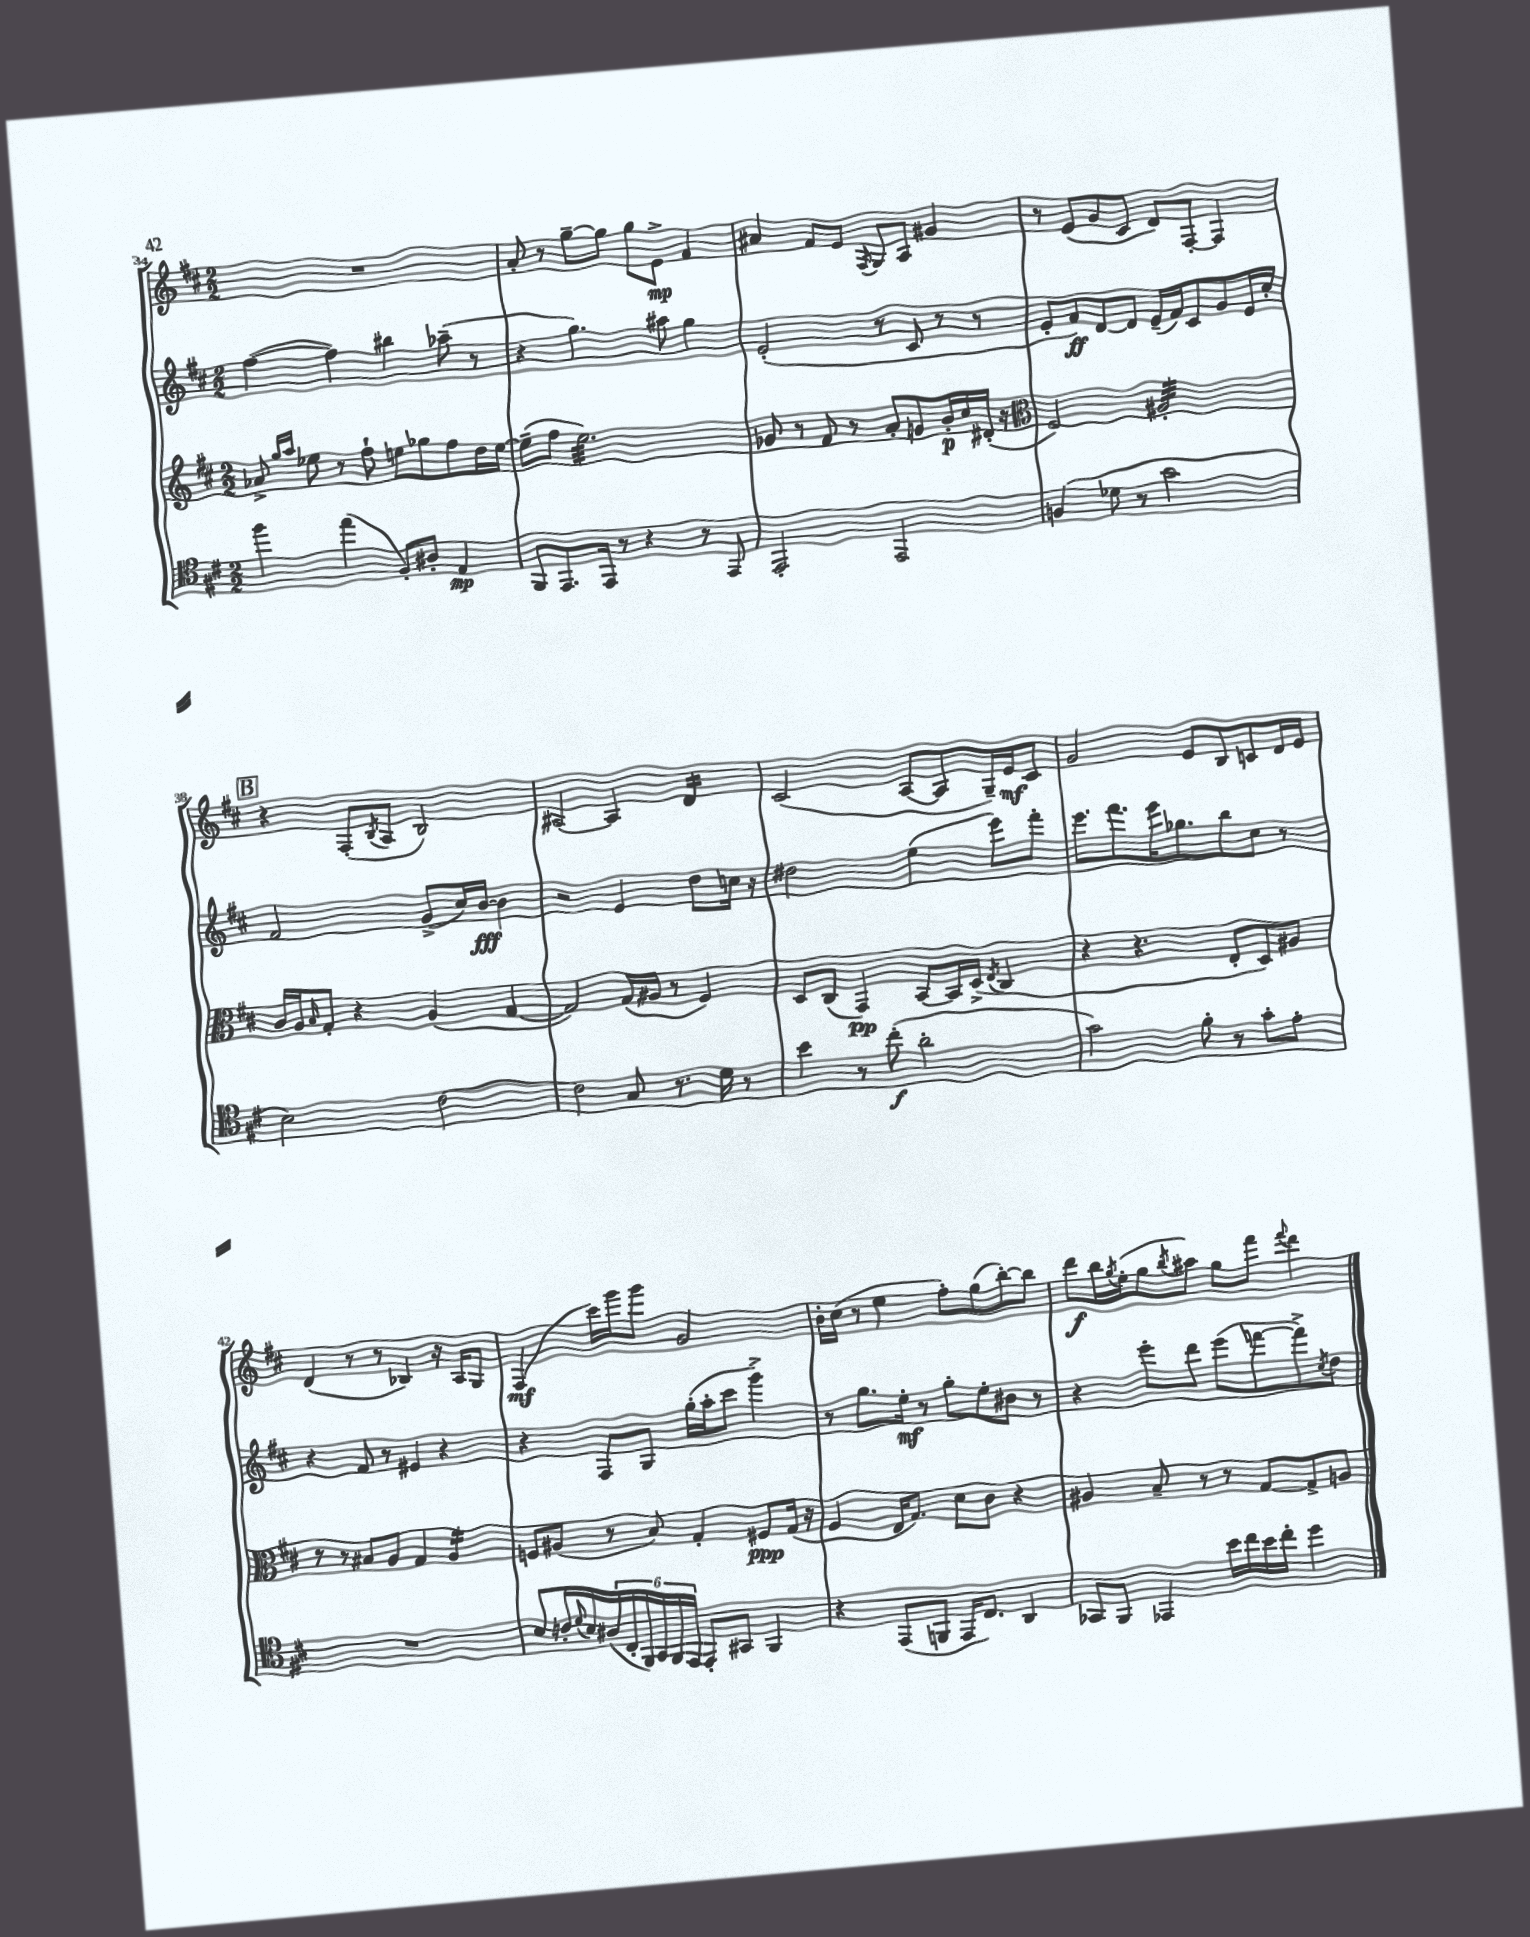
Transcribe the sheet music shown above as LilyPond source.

<<
\new StaffGroup <<
\new Staff = "s0" {
    \clef treble \key d \major \numericTimeSignature \time 2/2
    R1 |
    a'8-. r8 g''8~-- g''8 g''8 e'8->\mp fis'4 |
    ais'4 fis'8 e'8 \acciaccatura { fis8 } g8 a8 gis'4 |
    r8 e'8( g'8 cis'8 d'8) fis8~-. fis4 |
    \mark \markup { \box "B" } r4 fis8-.( \acciaccatura { b8 } a8 b2) |
    ais2~ ais4 d'4:16 |
    cis'2( a8~ a8 g16--) e'16\mf cis'8 |
    g'2 e'8 b8 c'8 d'16 e'16 |
    d'4( r8 r8 bes4) r16 a16 g8 |
    fis4\mf( cis'''16) g'''16 g'''8 g'2 |
    b'16-. cis''16( r8 e''4 fis''8-.) g''8( b''8~-.) b''8 |
    d'''8\f b''16 \acciaccatura { g''8 } e''16-.( g''8 \acciaccatura { b''8 } ais''8) g''8 fis'''8 \appoggiatura { fis'''8 } d'''4 \bar "|." |
}
\new Staff = "s1" {
    \clef treble \key d \major \numericTimeSignature \time 2/2
    fis''4~( fis''4) bis''4 aes''8--( r8 |
    r4 g''4.) ais''8 g''4 |
    e'2-.( r8 cis'8 r8 r8 |
    e'8-. fis'8\ff) d'8~ d'8 e'16--( fis'16) cis'8 g'8 e'16 cis''16-. |
    \mark \markup { \box "B" } fis'2 g'8->( cis''16) b'16~\fff b'4 |
    r2 e'4 d''8 c''16 r16 |
    dis''2 e''4( e'''8) fis'''8-. |
    e'''8. fis'''8. e'''16 ges''8. b''8 cis''8 r8 |
    r4 fis'8 r8 eis'4 r4 |
    r4 fis8 g8 g''16-.( a''16-. cis'''8 g'''4->) |
    r8 g''8. e''16-.\mf r8 g''8-. e''8-. bis'8 r8 |
    r4 e'''8-. d'''8 e'''8( f'''8~ f'''8->) \acciaccatura { cis''8 } d''8 \bar "|." |
}
\new Staff = "s2" {
    \clef treble \key d \major \numericTimeSignature \time 2/2
    aes'8-> \grace { g''16 a''16 } ees''8 r8 fis''8-! e''8 ges''8 fis''8 d''16 e''16~ |
    e''8--( fis''8 e''2.:32) |
    ges'8 r8 fis'8 r8 a'8-. g'8 b'16-.\p cis''16 dis'16-.( r16 |
    \clef alto fis2) ais2:32-. |
    \mark \markup { \box "B" } cis'16 a16 \grace { b16 } g8-. r4 a4( g4~ |
    g2) g16( ais16 r8 fis4) |
    d8 cis8( g,4\pp) b,8~ b,16 d16->( \acciaccatura { e8 } cis4 |
    r4 r4. e8-. d8) ais8 |
    r8 r8 bis8 a8 g4 a4:16 |
    f8 ais8( r8 b8) g4-. fis8\ppp g16( r16 |
    fis4 e16 g8.) d'8 cis'8 r4 |
    ais4 b8-- r8 r8 g8~ g8-> a8 \bar "|." |
}
\new Staff = "s3" {
    \clef tenor \key d \major \numericTimeSignature \time 2/2
    fis''4 e''4( fis8-.) ais8-. e4\mp |
    fis,8 e,8. e,16 r8 r4 r8 e,8 |
    e,2-. e,2 |
    f4( des'8 r8 g'2 |
    \mark \markup { \box "B" } b2) cis'2~ |
    cis'2 g8 r8. d'16 r8 |
    b'4 r8 cis''8-.\f( a'2-. |
    g'2) fis'8-. r8 g'8-. e'8-. |
    R1 |
    b8 c'16-. \appoggiatura { d'8 } b16 \tuplet 6/4 { ais16( cis16-. fis,16) g,16 fis,16 e,16 } e,8-. gis,8 fis,4 |
    r4 e,8( f,8 e,16 cis8.) a,4 |
    ges,8 fis,8 ees,4 b'16 cis''16 b'16 cis''16-. d''4 \bar "|." |
}
>>
>>
\layout { \context { \Score currentBarNumber = #34 } }
